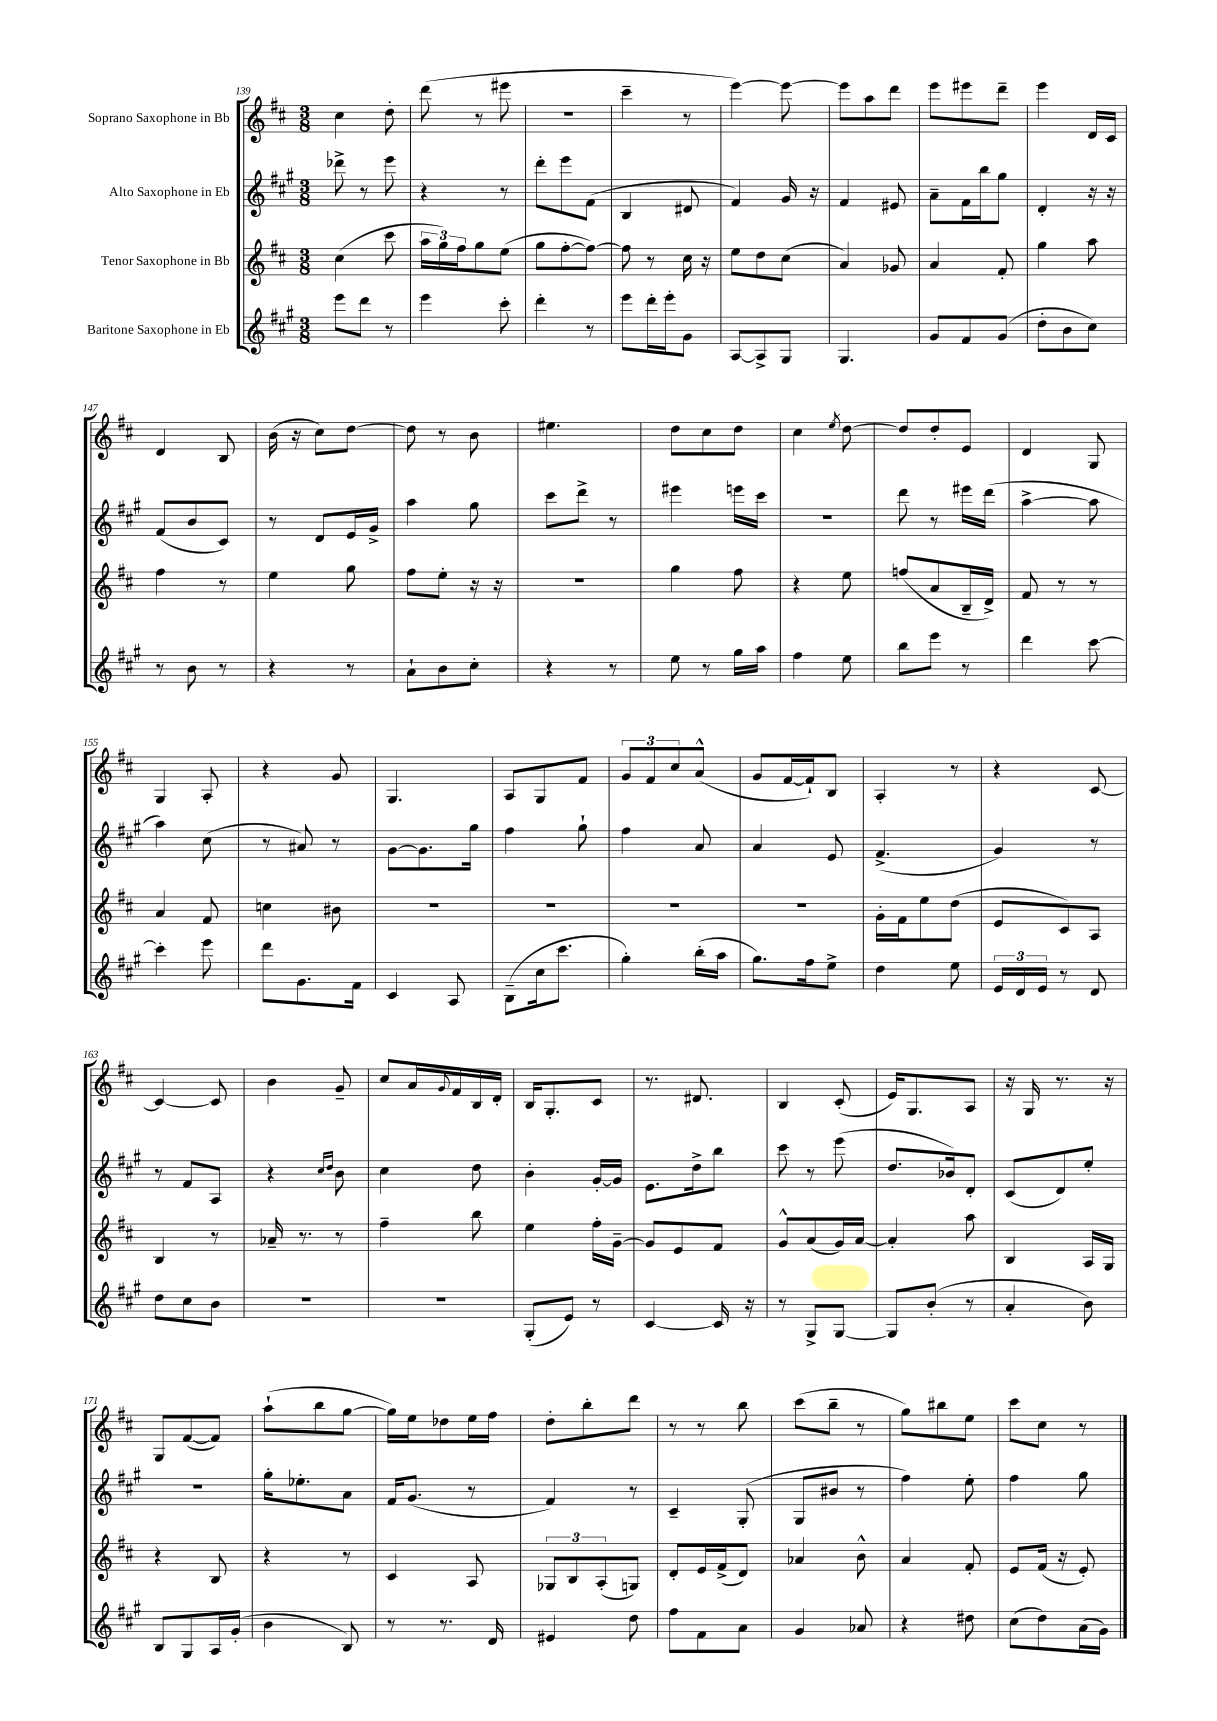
<<
\new StaffGroup <<
\new Staff = "s0" \with { instrumentName = "Soprano Saxophone in Bb" } {
    \clef treble \key d \major \numericTimeSignature \time 3/8
    cis''4 d''8-. |
    d'''8( r8 eis'''8 |
    R4. |
    cis'''4-- r8 |
    e'''4~) e'''8~ |
    e'''8 a''8 d'''8 |
    e'''8 eis'''8 d'''8-- |
    e'''4 d'16 cis'16 |
    d'4 b8 |
    b'16( r16 cis''8) d''8~ |
    d''8 r8 b'8 |
    eis''4. |
    d''8 cis''8 d''8 |
    cis''4 \acciaccatura { e''8 } d''8~ |
    d''8 d''8-. e'8 |
    d'4 g8 |
    g4 a8-. |
    r4 g'8 |
    g4. |
    a8 g8 fis'8 |
    \tuplet 3/2 { g'8 fis'8 cis''8 } a'8-^( |
    g'8 fis'16~ fis'16-!) b8 |
    a4-. r8 |
    r4 cis'8~ |
    cis'4~ cis'8 |
    b'4 g'8-- |
    cis''8 a'16 \appoggiatura { g'8 } fis'16 b16 d'16-. |
    b16 g8.-. cis'8 |
    r8. dis'8. |
    b4 cis'8-.( |
    e'16) g8. a8 |
    r16 g16 r8. r16 |
    g8 fis'8~( fis'8) |
    a''8-!( b''8 g''8~ |
    g''16) e''16 des''8 e''16 fis''16 |
    d''8-. b''8-. d'''8 |
    r8 r8 b''8 |
    cis'''8( b''8-- r8 |
    g''8) bis''8 e''8 |
    cis'''8 cis''8 r8 \bar "|." |
}
\new Staff = "s1" \with { instrumentName = "Alto Saxophone in Eb" } {
    \clef treble \key a \major \numericTimeSignature \time 3/8
    des'''8-> r8 e'''8 |
    r4 r8 |
    d'''8-. e'''8 fis'8( |
    b4 dis'8 |
    fis'4) gis'16 r16 |
    fis'4 eis'8 |
    a'8-- fis'16 b''16 gis''8 |
    d'4-. r16 r16 |
    fis'8( b'8 cis'8) |
    r8 d'8 e'16 gis'16-> |
    a''4 gis''8 |
    cis'''8 d'''8-> r8 |
    eis'''4 e'''16 cis'''16 |
    R4. |
    d'''8 r8 eis'''16 d'''16( |
    a''4~-> a''8 |
    a''4) cis''8( |
    r8 ais'8) r8 |
    gis'8~ gis'8. gis''16 |
    fis''4 gis''8-! |
    fis''4 a'8 |
    a'4 e'8 |
    fis'4.->( |
    gis'4) r8 |
    r8 fis'8 a8 |
    r4 \grace { cis''16 d''16 } b'8 |
    cis''4 d''8 |
    b'4-. gis'16~-. gis'16 |
    e'8. d''16-> b''8 |
    cis'''8 r8 e'''8( |
    d''8. bes'16) d'8-. |
    cis'8( d'8) e''8-. |
    R4. |
    gis''16-. ees''8.-. a'8 |
    fis'16 gis'8.( r8 |
    fis'4) r8 |
    cis'4-- gis8-.( |
    gis8 bis'8 r8 |
    fis''4) e''8-. |
    fis''4 gis''8 \bar "|." |
}
\new Staff = "s2" \with { instrumentName = "Tenor Saxophone in Bb" } {
    \clef treble \key d \major \numericTimeSignature \time 3/8
    cis''4( cis'''8 |
    \tuplet 3/2 { a''16 g''16) fis''16 } g''8 e''8( |
    g''8 fis''8~-. fis''8~) |
    fis''8 r8 cis''16 r16 |
    e''8 d''8 cis''8( |
    a'4) ges'8 |
    a'4 fis'8-. |
    g''4 a''8 |
    fis''4 r8 |
    e''4 g''8 |
    fis''8 e''8-. r16 r16 |
    R4. |
    g''4 fis''8 |
    r4 e''8 |
    f''8( a'8 b16-- d'16->) |
    fis'8 r8 r8 |
    a'4 fis'8 |
    c''4 bis'8 |
    R4. |
    R4. |
    R4. |
    R4. |
    g'16-. fis'16 e''8 d''8( |
    e'8 cis'8) a8 |
    b4 r8 |
    aes'16-- r8. r8 |
    fis''4-- b''8 |
    e''4 fis''16-. g'16~-- |
    g'8 e'8 fis'8 |
    g'8-^ a'8( g'16) a'16~ |
    a'4-. a''8 |
    b4 a16 g16 |
    r4 b8 |
    r4 r8 |
    cis'4 a8 |
    \tuplet 3/2 { ges8 b8 a8-.( } g8) |
    d'8-. e'16 fis'16->( d'8) |
    aes'4 b'8-^ |
    a'4 fis'8-. |
    e'8 fis'16( r16 e'8-.) \bar "|." |
}
\new Staff = "s3" \with { instrumentName = "Baritone Saxophone in Eb" } {
    \clef treble \key a \major \numericTimeSignature \time 3/8
    e'''8 d'''8 r8 |
    e'''4 cis'''8-. |
    d'''4-. r8 |
    e'''8 d'''16-. e'''16-. gis'8 |
    a8~ a8-> gis8 |
    gis4. |
    gis'8 fis'8 gis'8( |
    d''8-. b'8 cis''8) |
    r8 b'8 r8 |
    r4 r8 |
    a'8-! b'8 cis''8-. |
    r4 r8 |
    e''8 r8 gis''16 a''16 |
    fis''4 e''8 |
    b''8 e'''8 r8 |
    d'''4 cis'''8~ |
    cis'''4-. e'''8 |
    d'''8 gis'8. fis'16 |
    cis'4 a8 |
    b8--( cis''16 cis'''8. |
    gis''4-.) b''16-.( a''16 |
    gis''8.) fis''16 e''8-> |
    d''4 e''8 |
    \tuplet 3/2 { e'16 d'16 e'16 } r8 d'8 |
    d''8 cis''8 b'8 |
    R4. |
    R4. |
    gis8-.( e'8) r8 |
    cis'4~ cis'16 r16 |
    r8 gis8-> gis8~ |
    gis8 b'8-.( r8 |
    a'4-. b'8) |
    b8 gis8 a16 gis'16-.( |
    b'4 b8) |
    r8 r8. d'16 |
    eis'4 d''8 |
    fis''8 fis'8 a'8 |
    gis'4 aes'8 |
    r4 dis''8 |
    cis''8( d''8) a'16( gis'16) \bar "|." |
}
>>
>>
\layout { \context { \Score currentBarNumber = #139 } }
